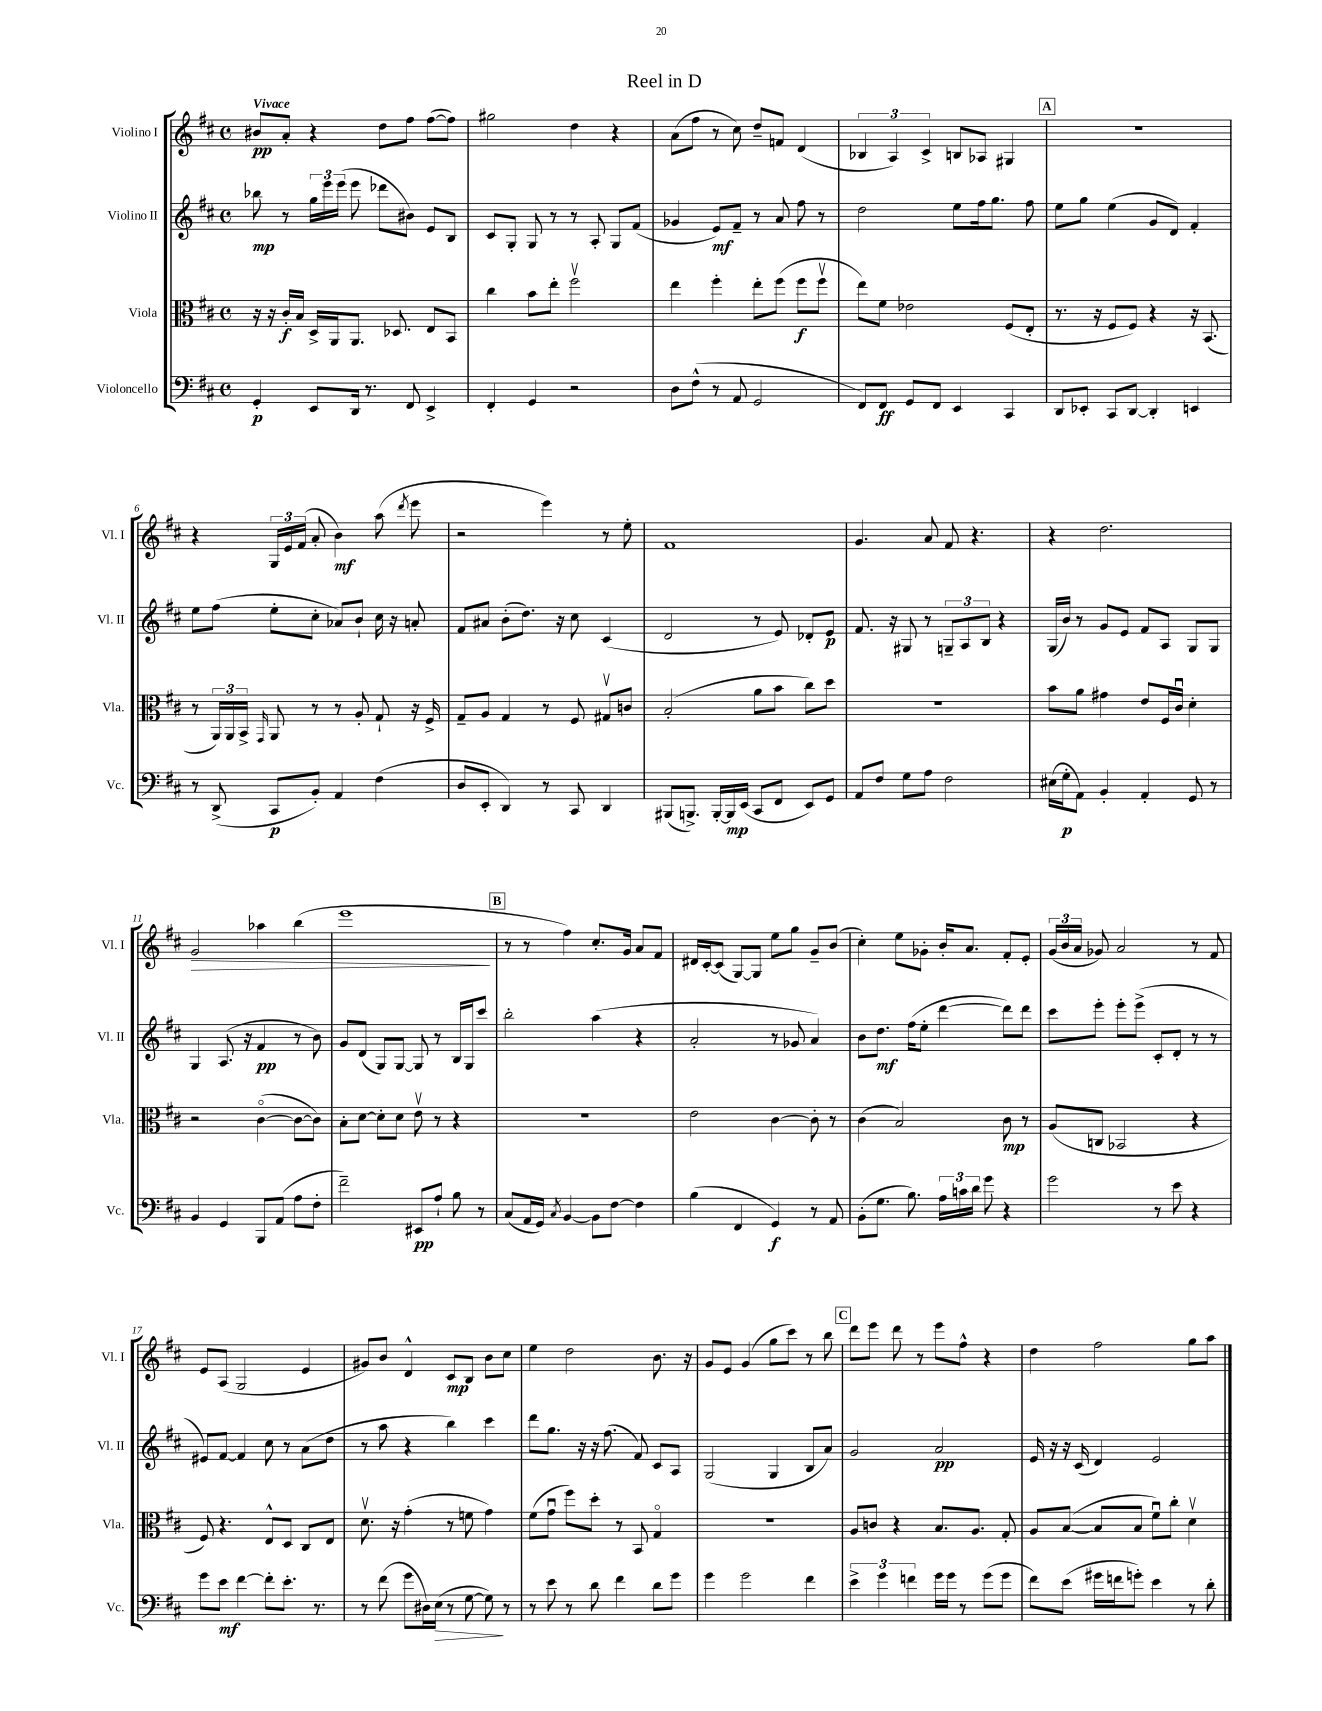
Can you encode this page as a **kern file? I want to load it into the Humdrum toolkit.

**kern	**kern	**kern	**kern
*staff4	*staff3	*staff2	*staff1
*clefF4	*clefC3	*clefG2	*clefG2
*k[f#c#]	*k[f#c#]	*k[f#c#]	*k[f#c#]
*M4/4	*M4/4	*M4/4	*M4/4
*met(c)	*met(c)	*met(c)	*met(c)
4GG'/	16r	8bb-\	8b#/L
.	16r	.	.
.	16c#'/LL	8r	8a'/J
.	16B/JJ	.	.
8EE/L	16D^/LL	24gg\LL	4r
.	.	24eee\	.
.	16AA/J	.	.
.	.	(24eee\JJ	.
16DD/Jk	8.AA/J	8eee\	.
8.r	.	.	.
.	.	8ddd-\L	8dd\L
.	8.D-/	.	.
8FF#/	.	8b#\J)	8ff#\J
4EE^/	8E/L	8e/L	([8ff#\L
.	8BB/J	8B/J	8ff#\]J)
=	=	=	=
4FF#'/	4cc#\	8c#/L	2gg#\
.	.	8G'/J	.
4GG/	8b\L	8G/	.
.	8ee'\J	8r	.
2r	2ff#v\	8r	4dd\
.	.	8A'/	.
.	.	8G/L	4r
.	.	(8f#/J	.
=	=	=	=
8D\L	4ee\	4g-/	(8a\L
(8F#^^\J	.	.	8ff#\J
8r	4ff#'\	8e/L)	8r
8AA/	.	8f#~/J	8cc#\)
2GG/	8ee'\L	8r	8dd~/L
.	(8ff#\J	8a/	8f/J
.	8ff#\L	8ff#\	(4d/
.	8ff#v\J	8r	.
=	=	=	=
8FF#/L)	8ee\L)	2dd\	6B-/
8FF#/J	8f#\J	.	.
.	.	.	6A/)
8GG/L	2e-\	.	.
.	.	.	6c#^/
8FF#/J	.	.	.
4EE/	.	8ee\L	8B/L
.	.	16ff#\k	8A-/J
.	.	8.gg\J	.
4CC#/	(8F#/L	.	4G#/
.	8E'/J	8ff#\	.
=	=	=	=
8DD/L	8.r	8ee\L	1r
8EE-'/J	.	8gg\J	.
.	16r	.	.
8CC#/L	8F#/L	(4ee\	.
[8DD/J	8F#/J)	.	.
4DD'/]	4r	8g/L	.
.	.	8d/J)	.
4EE/	16r	4f#'/	.
.	(8.BB/	.	.
=	=	=	=
8r	8r	8ee\L	4r
(8DD^/	24AA/LL)	(8ff#\J	.
.	24AA/	.	.
.	24BB^/JJ	.	.
.	16qqGG/	.	.
8CC#/L	8AA/	8ee'\L	24G/LL
.	.	.	24e/
.	.	.	(24f#/JJ
8BB'/J)	8r	8cc#'\J	8a'/
4AA/	8r	8a-/L)	4b\)
.	8A'/	8b`/J	.
(4F#\	8G`/	16cc#\	(8aa\
.	.	16r	.
.	.	.	8qddd/
.	16r	8a'/	8eee\
.	16F#^/	.	.
=	=	=	=
8D/L	8G~/L	8f#/L	2r
8EE'/J	8A/J	8a#/J	.
4DD/)	4G/	(8b'\L	.
.	.	8.dd\J)	.
8r	8r	.	4eee\)
.	.	16r	.
8CC#/	8F#/	8cc#\	.
4DD/	8G#v/L	(4c#/	8r
.	8c/J	.	8ee'\
=	=	=	=
(8BBB#/L	(2B'/	2d/	1f#
8.BBB^/J)	.	.	.
[16BBB'/LL	.	.	.
16BBB/]	.	.	.
(16EE/JJ	.	.	.
8CC#/L	8a\L	8r	.
8FF#/J	8b\J	8e/)	.
8EE/L)	8cc#\L)	8d-'/L	.
8GG/J	8dd\J	8e/J	.
=	=	=	=
8AA/L	1r	8.f#/	4.g/
8F#/J	.	.	.
.	.	16r	.
8G\L	.	8G#/	.
8A\J	.	8r	8a/
2F#\	.	12G~/L	8f#/
.	.	12A/	.
.	.	.	4.r
.	.	12B/J	.
.	.	4r	.
=	=	=	=
(16E#\LL	8b\L	(16G/LL	4r
16G'\J	.	16b/JJ)	.
8AA\J)	8a\J	8r	.
4BB'/	4g#\	8g/L	2.dd\
.	.	8e/J	.
4AA'/	8e/L	8f#/L	.
.	16F#/L	8A/J	.
.	16c#u/JJ	.	.
8GG/	4d'\	8G/L	.
8r	.	8G/J	.
=	=	=	=
4BB/	2r	4G/	2g/
4GG/	.	(8.A/	.
.	.	16r	.
8BBB/L	([4c#o\	4f#/	4aa-\
(8AA/J	.	.	.
8A\L	8c#\_L	8r	(4bb\
8F#'\J	8c#\]J)	8b\)	.
=	=	=	=
2f#~\)	8B'\L	8g/L	1eee
.	[8d\J	(8d/J	.
.	8d'\]L	8G/L)	.
.	8d\J	[8G/J	.
8EE#/L	8ev\	8G/]	.
8A`/J	8r	8r	.
8B\	4r	16B/LL	.
.	.	16G/J	.
8r	.	8ccc#/J	.
=	=	=	=
(8C#/L	1r	2bb'\	8r
16AA/L	.	.	8r
16GG/JJ)	.	.	.
8qC#/	.	.	.
[4BB/	.	.	4ff#\)
8BB\]L	.	(4aa\	8.cc#'/L
[8F#\J	.	.	.
.	.	.	16g/Jk
4F#\]	.	4r	8a/L
.	.	.	8f#/J
=	=	=	=
(4B\	2e\	2a'/	16d#/LL
.	.	.	[16c#'/J
.	.	.	(8c#/]J
4FF#/	.	.	[8G/L)
.	.	.	8G/]J
4GG/)	[4c#\	8r	8ee\L
.	.	8g-/	8gg\J
8r	8c#'\]	4a/)	8g~/L
8AA/	8r	.	(8b/J
=	=	=	=
(8BB'\L	(4c#\	8b\L	4cc#'\)
8.G\J	.	8.dd\J	.
.	2B/)	.	8ee\L
8.B\)	.	(16ff#\LK	.
.	.	8ee'\J	8g-'\J
24A\LL	.	[4ddd\	16b'/LK
24c\	.	.	.
.	.	.	8.a/J
24d\JJ	.	.	.
8g\	.	.	.
4r	8c#\	8ddd\]L)	8f#'/L
.	8r	8ddd\J	8e'/J
=	=	=	=
2g\	(8A/L	8ccc#\L	(24g/LL
.	.	.	24b/
.	.	.	24a/JJ
.	8C/J	8eee'\J	8g-/)
.	2BB-/	8eee'\L	2a/
.	.	(8eee^\J	.
8r	.	8c#'/L	.
8e\	.	8d'/J	.
4r	4r	8r	8r
.	.	8r	8f#/
=	=	=	=
8g\L	8F#/)	8e#/L)	8e/L
8e\J	4.r	[8f#/J	(8A/J
[4f#\	.	4f#/]	2G/
8f#'\]L	8E^^/L	8cc#\	.
8.e'\J	8D/J	8r	.
.	8C#/L	(8a\L	4e/
8.r	.	.	.
.	8E/J	8dd\J	.
=	=	=	=
8r	8.dv\	8r	8g#/L)
(8f#\	.	8aa\	8b/J
.	16r	.	.
8g\L	(4g'\	4r	4d^^/
16D#\L)	.	.	.
(16E\JJ	.	.	.
8r	8r	4bb\)	8c#/L
[8G\	8f\	.	8B/J
8G\])	4g\)	4ccc#\	8b\L
8r	.	.	8cc#\J
=	=	=	=
8r	(8f#\L	8ddd\L	4ee\
8e\	8gu\J	8.gg\J	.
8r	8ff#\L)	.	2dd\
.	.	16r	.
8d\	8dd'\J	16r	.
.	.	(8.ff#\	.
4f#\	8r	.	.
.	8BB/	8f#/)	.
8d\L	4Go/	8c#/L	8.b\
8g\J	.	8A/J	.
.	.	.	16r
=	=	=	=
4g\	1r	(2G/	8g/L
.	.	.	8e/J
2g\	.	.	(4g/
.	.	4G/	8gg\L
.	.	.	8ccc#\J)
4f#\	.	8B/L	8r
.	.	8a/J)	8bb\
=	=	=	=
6e^\	8A/L	2g/	8ddd\L
.	8c/J	.	8eee\J
6g\	.	.	.
.	4r	.	8ddd\
6f\	.	.	.
.	.	.	8r
16g\LL	8.B/L	2a/	8eee\L
16g\JJ	.	.	.
8r	.	.	8ff#^^\J
.	8.A/J	.	.
(8g\L	.	.	4r
8g\J	8G'/	.	.
=	=	=	=
8f#\L)	8A/L	16e/	4dd\
.	.	16r	.
(8e\J	([8B/J	16r	.
.	.	(16c#/	.
16g#\LL	8B/]L	4d/)	2ff#\
16f\J	.	.	.
8g'\J)	8B/J	.	.
4e\	8f#u\L)	2e/	.
.	8cc#'\J	.	.
8r	4dv\	.	8gg\L
8d'\	.	.	8aa\J
==	==	==	==
*-	*-	*-	*-
